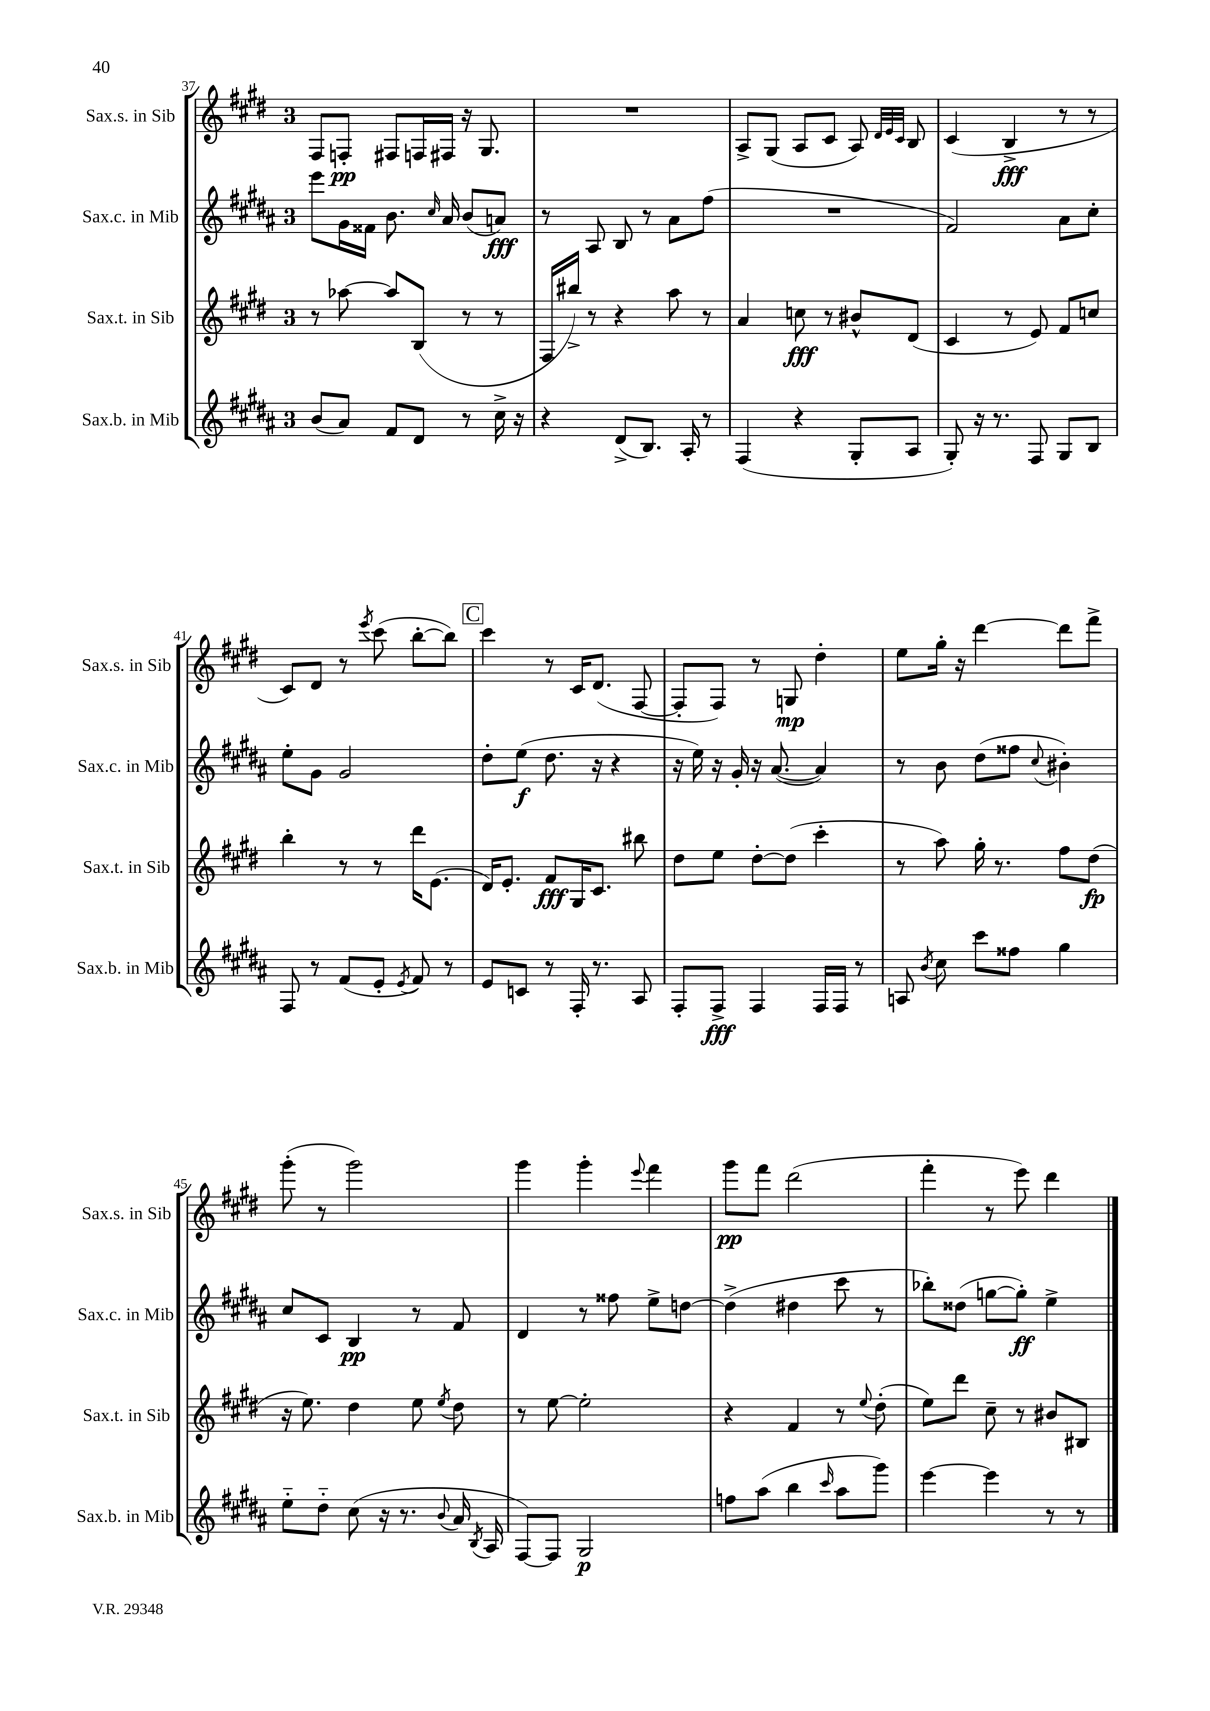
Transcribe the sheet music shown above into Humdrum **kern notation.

**kern	**kern	**kern	**kern
*staff4	*staff3	*staff2	*staff1
*clefG2	*clefG2	*clefG2	*clefG2
*k[f#c#g#d#a#]	*k[f#c#g#d#]	*k[f#c#g#d#a#]	*k[f#c#g#d#]
*M3/4	*M3/4	*M3/4	*M3/4
(8b	8r	8eee	8F#
8a#)	[8aa-	16g#	8F'
.	.	16f##	.
8f#	8aa-]	8.b	8F#
8d#	(8B	.	16F
.	.	16qqcc#	.
.	.	16a#	16F#
8r	8r	(8b	16r
.	.	.	8.G#
16cc#^	8r	8a)	.
16r	.	.	.
=	=	=	=
4r	16F#	8r	2.r
.	16bb#^)	.	.
.	8r	8A#	.
(8d#^	4r	8B	.
8.B)	.	8r	.
.	8aa	8a#	.
16A#'	.	.	.
8r	8r	(8ff#	.
=	=	=	=
(4F#	4a	2.r	8A^
.	.	.	(8G#
4r	8cc	.	8A
.	8r	.	8c#
8G#'	8b#^^	.	8A)
.	.	.	32qqd#
.	.	.	32qqe
.	.	.	32qqc#
8A#	(8d#	.	8B
=	=	=	=
8G#')	4c#	2f#)	(4c#
16r	.	.	.
8.r	.	.	.
.	8r	.	4B^
8F#	8e)	.	.
8G#	8f#	8a#	8r
8B	8cc	8cc#'	8r
=	=	=	=
8F#	4bb'	8ee'	8c#)
8r	.	8g#	8d#
(8f#	8r	2g#	8r
.	.	.	8qeee
8e'	8r	.	(8ccc#
8qe	.	.	.
8f#)	16ddd#	.	[8bb'
.	(8.e	.	.
8r	.	.	8bb])
=	=	=	=
8e	16d#)	8dd#'	4ccc#
.	8.e'	.	.
8c	.	(8ee	.
8r	8f#	8.dd#	8r
16F#'	16G#	.	16c#
8.r	8.c#	16r	(8.d#
.	.	4r	.
8A#	8bb#	.	[8F#
=	=	=	=
8F#'	8dd#	16r	8F#']
.	.	16ee)	.
8F#^	8ee	16r	8F#)
.	.	16g#'	.
4F#	[8dd#'	16r	8r
.	.	([8.a#	.
.	(8dd#]	.	8G
16F#	4ccc#'	4a#])	4dd#'
16F#	.	.	.
8r	.	.	.
=	=	=	=
8A	8r	8r	8ee
8qb	.	.	.
8cc#	8aa)	8b	16gg#'
.	.	.	16r
8ccc#	16gg#'	(8dd#	[4ddd#
.	8.r	.	.
8ff##	.	8ff##	.
.	.	8qqcc#	.
4gg#	8ff#	4b#')	8ddd#]
.	(8dd#	.	8fff#^
=	=	=	=
8ee'~	16r	8cc#	(8ggg#'
.	8.ee)	.	.
8dd#'~	.	8c#	8r
(8cc#	4dd#	4B	2ggg#)
16r	.	.	.
8.r	.	.	.
.	8ee	8r	.
8qqb	8qee	.	.
16a#	8dd#	8f#	.
8qB	.	.	.
16A#	.	.	.
=	=	=	=
[8F#)	8r	4d#	4ggg#
8F#]	[8ee	.	.
2G#	2ee']	8r	4ggg#'
.	.	8ff##	.
.	.	.	8qqeee
.	.	8ee^	4fff#
.	.	[8dd	.
=	=	=	=
8ff	4r	(4dd^]	8ggg#
(8aa#	.	.	8fff#
4bb	4f#	4dd#	(2ddd#
16qqccc#	.	.	.
8aa#	8r	8ccc#	.
.	8qqee	.	.
8ggg#)	(8dd#'	8r	.
=	=	=	=
[4eee	8ee)	8bb-')	4fff#'
.	8ddd#	(8dd##	.
4eee]	8cc#~	[8gg	8r
.	8r	8gg'])	8eee)
8r	8b#	4ee^	4ddd#
8r	8B#	.	.
==	==	==	==
*-	*-	*-	*-
